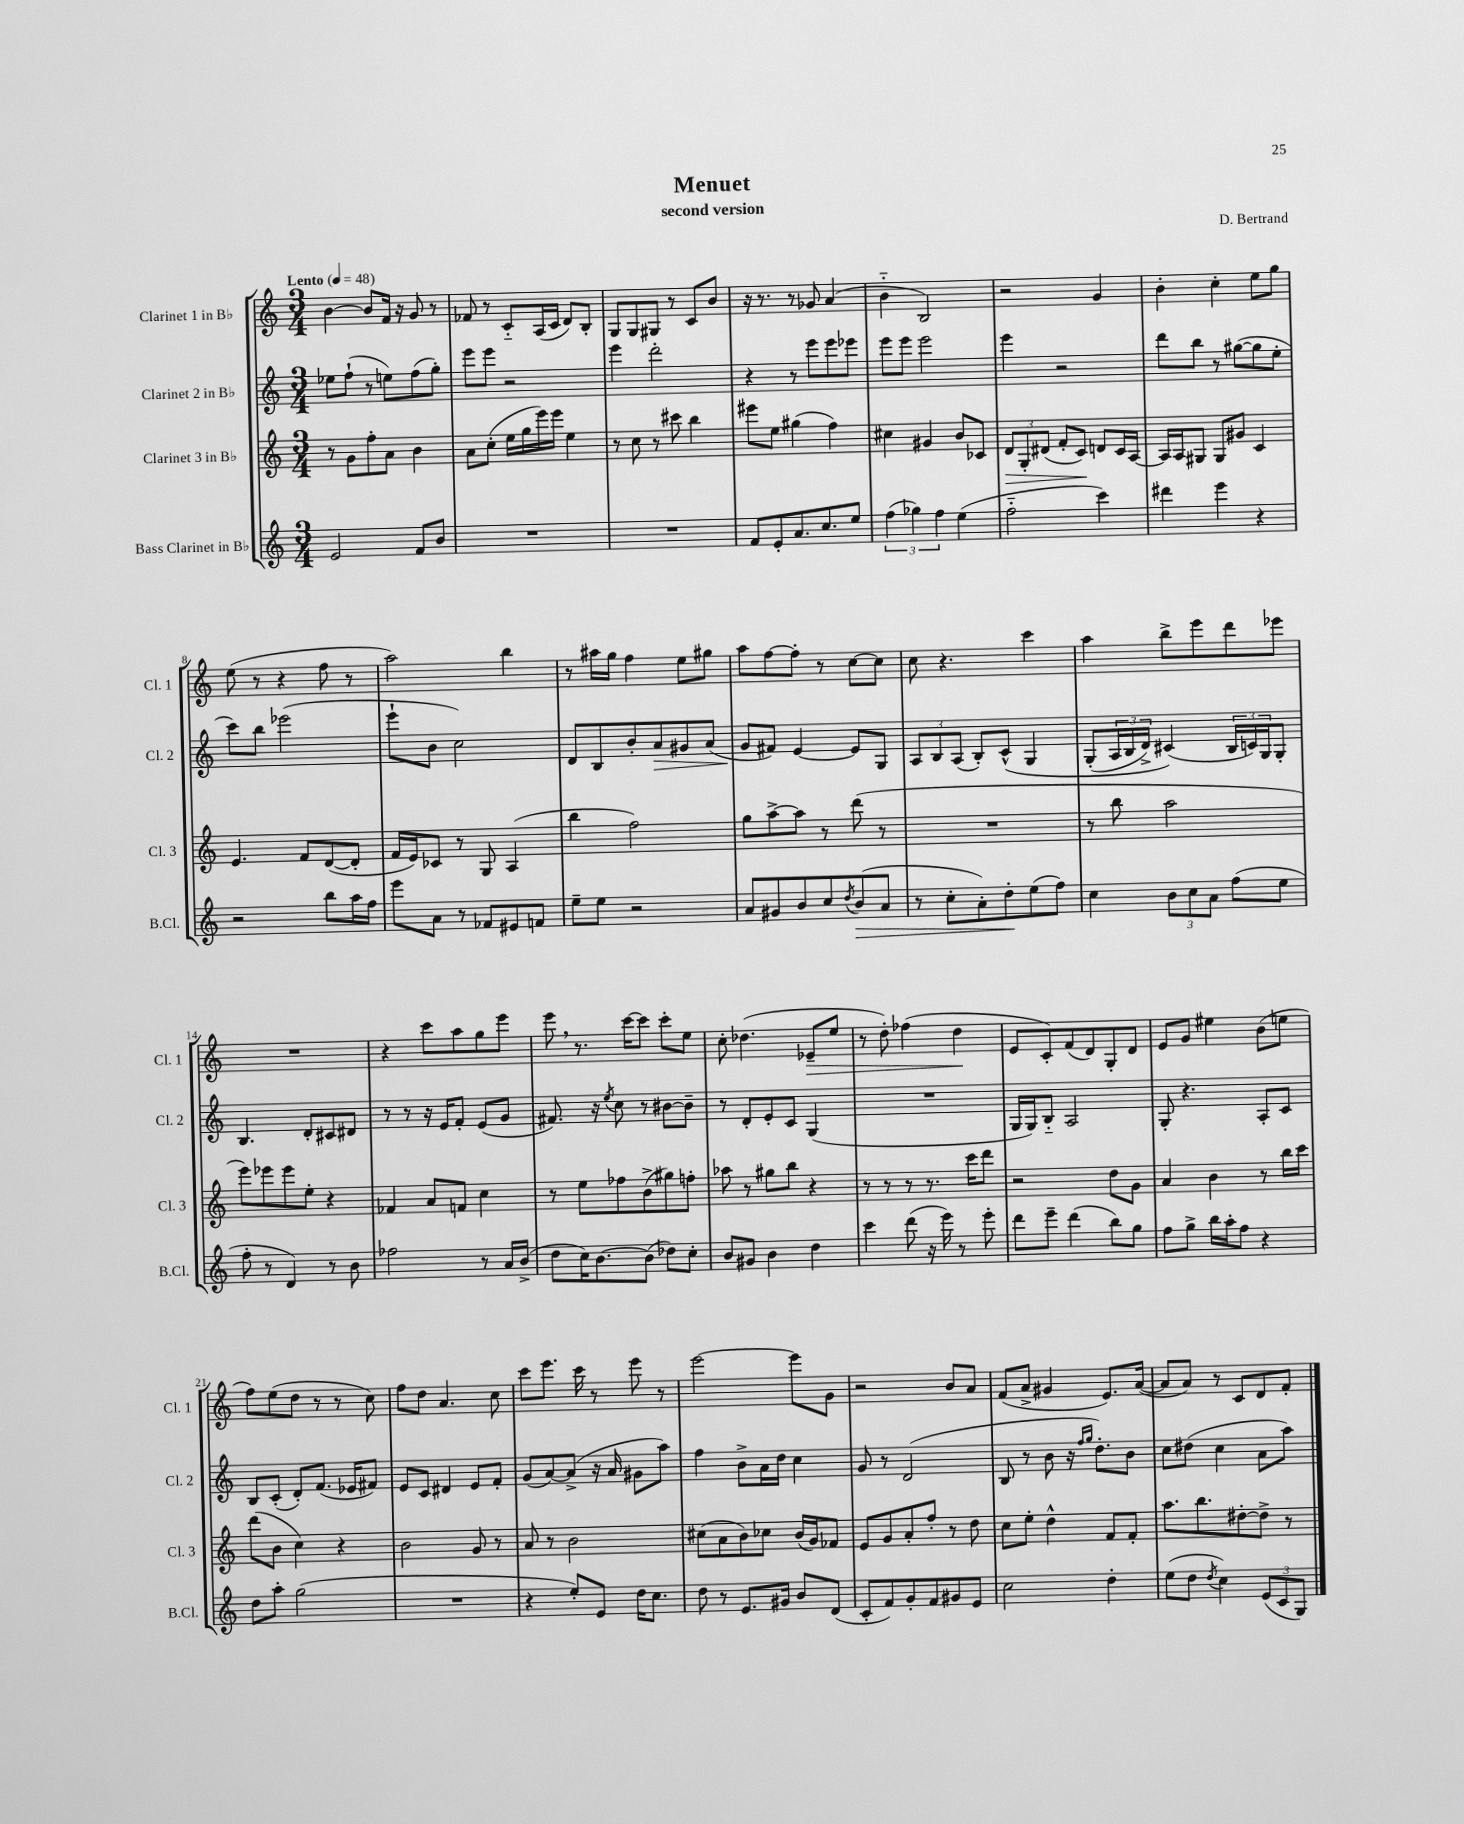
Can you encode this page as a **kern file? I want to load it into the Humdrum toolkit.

**kern	**kern	**kern	**kern
*staff4	*staff3	*staff2	*staff1
*clefG2	*clefG2	*clefG2	*clefG2
*k[]	*k[]	*k[]	*k[]
*M3/4	*M3/4	*M3/4	*M3/4
*MM48	*MM48	*MM48	*MM48
2e	8r	8ee-	[4b
.	8g	(8ff`	.
.	8ff'	8r	8b]
.	8a	8ee)	16f
.	.	.	16r
8f	4b	(8ff	8g
8b	.	8gg')	8r
=	=	=	=
2.r	8a	8eee	8f-
.	(8cc'	8eee	8r
.	16ee	2r	8c'~
.	16gg	.	.
.	16eee)	.	(16A
.	16eee	.	16c
.	4ee	.	8d)
.	.	.	8B'
=	=	=	=
2.r	8r	4eee	8G
.	8cc	.	8G
.	8r	2ddd'	8G#
.	8ccc#	.	8r
.	4bb	.	8c
.	.	.	8b
=	=	=	=
8f	8eee#	4r	16r
.	.	.	8.r
8e'	8ee	.	.
8.a	(4gg#	8r	8r
.	.	8eee	8g-
8.cc	.	.	.
.	4ff)	8eee	(4a
8ee	.	8eee-	.
=	=	=	=
(6ff	4cc#	8eee	4b'~
.	.	8eee	.
6gg-)	.	.	.
.	4g#	2eee	2B)
6ff	.	.	.
(4ee	8b	.	.
.	8c-	.	.
=	=	=	=
2ff'~	12d	4eee	2r
.	12G'	.	.
.	(12d#	.	.
.	8f'	2r	.
.	8c)	.	.
4ccc)	8d	.	4g
.	16c	.	.
.	[16A	.	.
=	=	=	=
4ddd#	16A]	8ddd	4b'
.	16A	.	.
.	8G#	8bb	.
4eee	8G#	8r	4cc'
.	8g#	([8gg#	.
4r	4c	8gg#]	8ee
.	.	8ee'	8gg
=	=	=	=
2r	4.e	8ccc)	(8ee
.	.	8bb	8r
.	.	(2eee-	4r
.	8f	.	.
8bb	([8d	.	8ff
16aa	8d']	.	8r
16ff	.	.	.
=	=	=	=
8eee	16f	8eee`	2aa)
.	16e)	.	.
8a	8c-	8b	.
8r	8r	2cc)	.
8f-	8G	.	.
8e#	(4A	.	4bb
8f	.	.	.
=	=	=	=
8ee~	4bb	8d	8r
8ee	.	8B	16aa#
.	.	.	16gg
2r	2ff)	8b'	4ff
.	.	8a	.
.	.	8g#	8ee
.	.	(8a	8gg#
=	=	=	=
8a	8gg	8g	8aa
8g#	[8aa^	8f#)	[8ff
8b	8aa]	[4e	8ff']
8cc	8r	.	8r
8qdd	.	.	.
(8b	(8ddd	8e]	[8cc
8a	8r	8G	8cc]
=	=	=	=
8r	2.r	12A	8cc
.	.	12B	.
8cc'	.	.	4.r
.	.	(12A	.
8a')	.	8B')	.
8dd'	.	&(8c^^	.
(8ee	.	4G	4ccc
8ff)	.	.	.
=	=	=	=
4cc	8r	(8G'	4aa
.	8bb	24A	.
.	.	24B	.
.	.	24d^)	.
12b	2aa	(4c#&)	8bb^
12cc	.	.	.
.	.	.	8eee
12a	.	.	.
(8ff	.	24B	8ddd
.	.	24c)	.
.	.	24G	.
8ee	.	8G'	8eee-
=	=	=	=
8ff'	8eee)	4.B	2.r
8r	8eee-	.	.
4d)	8eee-	.	.
.	8ee'	8d'	.
8r	4r	8c#	.
8b	.	8d#	.
=	=	=	=
2ff-	4f-	8r	4r
.	.	8r	.
.	8a	16r	8ccc
.	.	16e	.
.	8f	8f'	8aa
8r	4cc	(8e	8gg
16a	.	8g	8eee
(16b^	.	.	.
=	=	=	=
8dd	8r	8.f#)	8eee
16cc)	8ee	.	8.r
[8.b	.	16r	.
.	.	8qee	.
.	8ff-	8cc	.
.	.	.	[16ccc
(8b]	(8b^	8r	8ccc]
8dd-)	8gg#)	[8b#	8ccc'
8cc'	8ff'	8b#~]	8ee
=	=	=	=
8b	8aa-	8r	8cc'
8g#	8r	8d'	(4.dd-
4b	8gg#	8e'	.
.	8bb	8c	.
4dd	4r	(4G	8e-~
.	.	.	8ee
=	=	=	=
4ccc	8r	2.r	8r
.	8r	.	8dd')
(8ddd	8r	.	(4ff-
16r	8.r	.	.
16eee)	.	.	.
8r	.	.	4dd
.	16ccc	.	.
8eee'	8ddd	.	.
=	=	=	=
8ddd	2r	16G	8e
.	.	16G)	.
8eee~	.	8B'~	8c')
(4ddd	.	2A	(8f
.	.	.	8d)
8bb)	8dd	.	8G'
8gg	8g	.	8d
=	=	=	=
8ff	4a	8G'	8e
8gg^	.	4.r	8g
16bb	4b	.	4ee#
16aa'	.	.	.
8ff	.	.	.
4r	8r	8A'	(8b
.	16bb	8c	8ee
.	16ccc	.	.
=	=	=	=
8dd	(8ddd	8B	8ff)
8aa'	8b	(8c'	(8ee
(2gg	4cc)	8d')	8dd
.	.	(8.f	8r
.	4r	.	8r
.	.	16e-	.
.	.	8f#)	8cc)
=	=	=	=
2.r	2b	8e	8ff
.	.	8c	8dd
.	.	4d#	4.a
.	8g	8e	.
.	8r	8f'	8cc
=	=	=	=
4r	8a	(8g	8ccc
.	8r	[8a)	8.eee
8ee')	2b	(8a^]	.
.	.	.	16ccc
8e	.	16r	8r
.	.	16a	.
16dd	.	8g#	8eee
8.cc	.	.	.
.	.	8aa)	8r
=	=	=	=
8dd	(8cc#	4ff	[2eee
8r	8a	.	.
8.e	8b)	8b^	.
.	8cc-	16a	.
16g#	.	16dd	.
8b	(16b	4cc	8eee]
.	16g)	.	.
(8d	8f-	.	8g
=	=	=	=
8c'	8e	8g	2r
8f)	8g	8r	.
8g'	8a'	(2d	.
8f	8ff'	.	.
8g#	8r	.	8b
8e	8dd	.	8a
=	=	=	=
2cc	8cc	8B	(8f
.	8ee'	8r	8a^
.	4dd^^	8b	4g#
.	.	16r	.
.	.	16qqff	.
.	.	16qqgg	.
.	.	8.dd')	.
4dd'	8f	.	8.e)
.	8f'	8b	.
.	.	.	([16a
=	=	=	=
(8ee	8.aa	8cc	8a]
8dd	.	(8dd#	8a)
.	8.bb	.	.
8qdd	.	.	.
4cc)	.	4cc	8r
.	[8dd#'	.	8c
(12e	8dd#^]	8a	8d
12c	.	.	.
.	8r	8aa)	8f'
12G)	.	.	.
==	==	==	==
*-	*-	*-	*-
